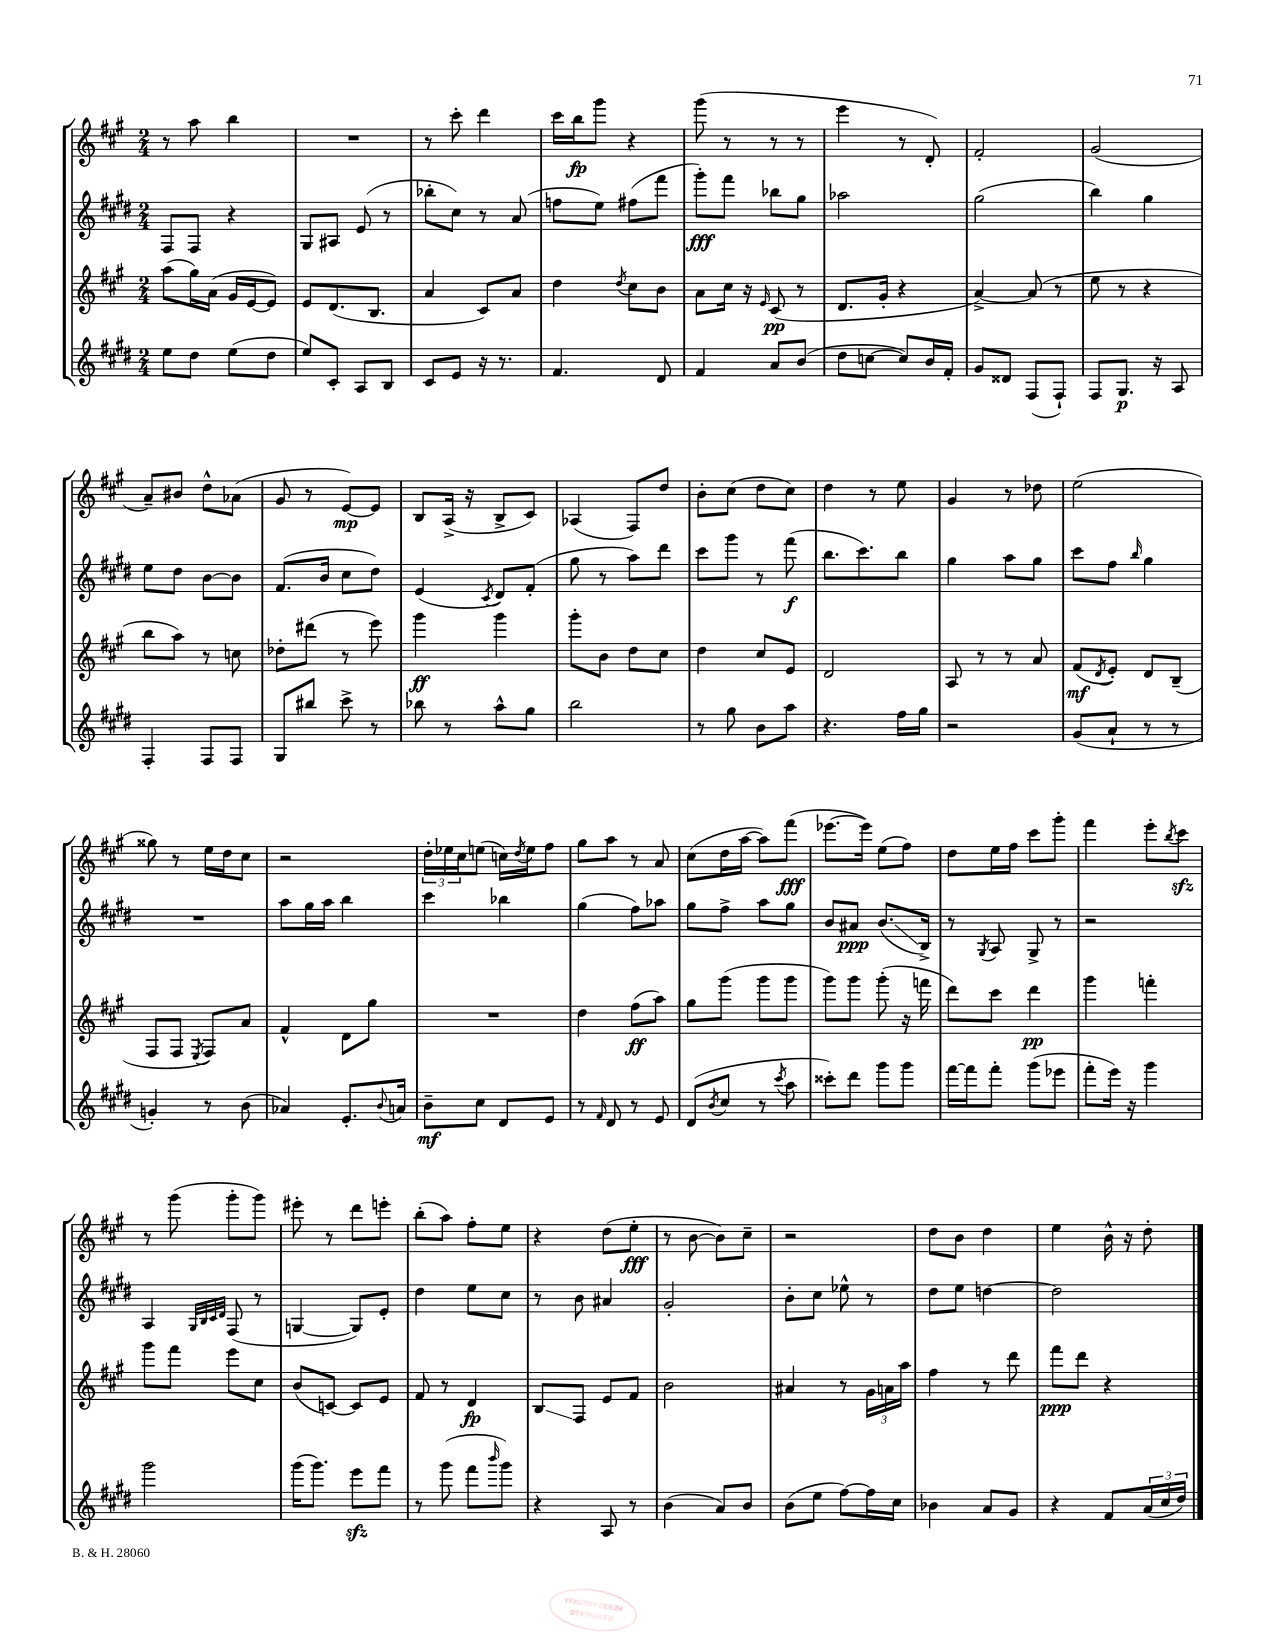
<<
\new StaffGroup <<
\new Staff = "s0" {
    \clef treble \key a \major \numericTimeSignature \time 2/4
    r8 a''8 b''4 |
    R2 |
    r8 cis'''8-. d'''4 |
    cis'''16 b''16\fp gis'''8 r4 |
    gis'''8( r8 r8 r8 |
    e'''4 r8 d'8-.) |
    fis'2-. |
    gis'2( |
    a'8--) bis'8 d''8-^ aes'8( |
    gis'8 r8 e'8~\mp) e'8 |
    b8 a16->( r16 b8-> cis'8) |
    aes4( fis8) d''8 |
    b'8-. cis''8( d''8 cis''8) |
    d''4 r8 e''8 |
    gis'4 r8 des''8 |
    e''2( |
    gisis''8) r8 e''16 d''16 cis''8 |
    r2 |
    \tuplet 3/2 { d''16-. ees''16 cis''16 } e''8( c''16) \acciaccatura { d''8 } e''16 fis''8 |
    gis''8 a''8 r8 a'8 |
    cis''8( d''16 a''16~ a''8) fis'''8\fff( |
    ees'''8.~ ees'''16) e''8( fis''8) |
    d''8 e''16 fis''16 cis'''8 gis'''8-. |
    fis'''4 e'''8-. \acciaccatura { b''8 } cis'''8\sfz |
    r8 gis'''8( gis'''8-. gis'''8) |
    eis'''8-. r8 d'''8 e'''8-. |
    b''8-.( a''8) fis''8-. e''8 |
    r4 d''8( e''8-.\fff |
    r8 b'8~ b'8) cis''8-- |
    r2 |
    d''8 b'8 d''4 |
    e''4 b'16-^ r16 d''8-. \bar "|." |
}
\new Staff = "s1" {
    \clef treble \key e \major \numericTimeSignature \time 2/4
    fis8 fis8 r4 |
    gis8 ais8 e'8( r8 |
    bes''8-. cis''8) r8 a'8( |
    f''8 e''8) fis''8( fis'''8 |
    gis'''8-.\fff) fis'''8 bes''8 gis''8 |
    aes''2 |
    gis''2( |
    b''4) gis''4 |
    e''8 dis''8 b'8~ b'8 |
    fis'8.( b'16 cis''8 dis''8) |
    e'4( \acciaccatura { cis'8 } dis'8) fis'8-.( |
    gis''8 r8 a''8) dis'''8 |
    cis'''8 gis'''8 r8 fis'''8\f( |
    b''8. cis'''8.) b''8 |
    gis''4 a''8 gis''8 |
    cis'''8 fis''8 \grace { b''16 } gis''4 |
    R2 |
    a''8 gis''16 a''16 b''4 |
    cis'''4 bes''4 |
    gis''4( fis''8) aes''8 |
    gis''8 fis''8-> a''8 gis''8 |
    b'8 ais'8\ppp b'8.\glissando( b16->) |
    r8 \acciaccatura { gis8 } a8 gis8-> r8 |
    r2 |
    a4 \grace { gis32 b32 cis'32 dis'32 } fis8( r8 |
    g4~ g8) e'8-. |
    dis''4 e''8 cis''8 |
    r8 b'8 ais'4 |
    gis'2-. |
    b'8-. cis''8 ees''8-^ r8 |
    dis''8 e''8 d''4~ |
    d''2 \bar "|." |
}
\new Staff = "s2" {
    \clef treble \key a \major \numericTimeSignature \time 2/4
    a''8( gis''16) a'16( gis'16 e'16~ e'8) |
    e'8 d'8.( b8. |
    a'4 cis'8) a'8 |
    d''4 \acciaccatura { d''8 } cis''8 b'8 |
    a'8 cis''16 r16 \grace { e'16 } cis'8\pp( r8 |
    d'8. gis'16-. r4 |
    a'4~->) a'8( r8 |
    e''8 r8 r4 |
    b''8 a''8) r8 c''8 |
    des''8-. dis'''8( r8 e'''8) |
    gis'''4\ff gis'''4 |
    gis'''8-. b'8 d''8 cis''8 |
    d''4 cis''8 e'8 |
    d'2 |
    a8 r8 r8 a'8 |
    fis'8\mf( \acciaccatura { d'8 } e'8-.) d'8 b8--( |
    fis8 fis8 \acciaccatura { e8 } fis8) a'8 |
    fis'4-^ d'8 gis''8 |
    R2 |
    d''4 fis''8\ff( a''8) |
    gis''8 gis'''8( gis'''8 gis'''8 |
    gis'''8) gis'''8 gis'''8-.( r16 f'''16 |
    d'''8) cis'''8 d'''4\pp |
    gis'''4 f'''4-. |
    gis'''8 fis'''8 e'''8 cis''8 |
    b'8( c'8~) c'8 e'8 |
    fis'8 r8 d'4\fp |
    b8\glissando fis8 e'8 fis'8 |
    b'2 |
    ais'4 r8 \tuplet 3/2 { gis'16 a'16 a''16 } |
    fis''4 r8 d'''8 |
    fis'''8\ppp d'''8 r4 \bar "|." |
}
\new Staff = "s3" {
    \clef treble \key e \major \numericTimeSignature \time 2/4
    e''8 dis''8 e''8( dis''8 |
    e''8) cis'8-. a8 b8 |
    cis'8 e'8 r16 r8. |
    fis'4. dis'8 |
    fis'4 a'8 b'8( |
    dis''8 c''8~ c''8) b'16 fis'16-. |
    gis'8 disis'8 fis8( fis8-!) |
    fis8 gis8.\p r16 a8 |
    fis4-. fis8 fis8 |
    gis8 bis''8 cis'''8-> r8 |
    bes''8 r8 a''8-^ gis''8 |
    b''2 |
    r8 gis''8 b'8 a''8 |
    r4. fis''16 gis''16 |
    r2 |
    gis'8( a'8-! r8 r8 |
    g'4-.) r8 b'8( |
    aes'4) e'8.-. \appoggiatura { b'8 } a'16 |
    b'8--\mf cis''8 dis'8 e'8 |
    r8 \grace { fis'16 } dis'8 r8 e'8 |
    dis'8( \acciaccatura { b'8 } cis''8 r8 \acciaccatura { cis'''8 } a''8 |
    cisis'''8-.) dis'''8 gis'''8 gis'''8 |
    fis'''16~ fis'''16 fis'''8-. gis'''8( ees'''8 |
    fis'''8-. e'''16) r16 gis'''4 |
    gis'''2 |
    gis'''16( gis'''8.) e'''8\sfz fis'''8 |
    r8 gis'''8( fis'''8 \grace { b'''16 } gis'''8) |
    r4 a8 r8 |
    b'4( a'8) b'8 |
    b'8( e''8 fis''8~) fis''16 cis''16 |
    bes'4 a'8 gis'8 |
    r4 fis'8 \tuplet 3/2 { a'16( cis''16 dis''16) } \bar "|." |
}
>>
>>
\layout { \context { \Score \remove "Bar_number_engraver" } }
